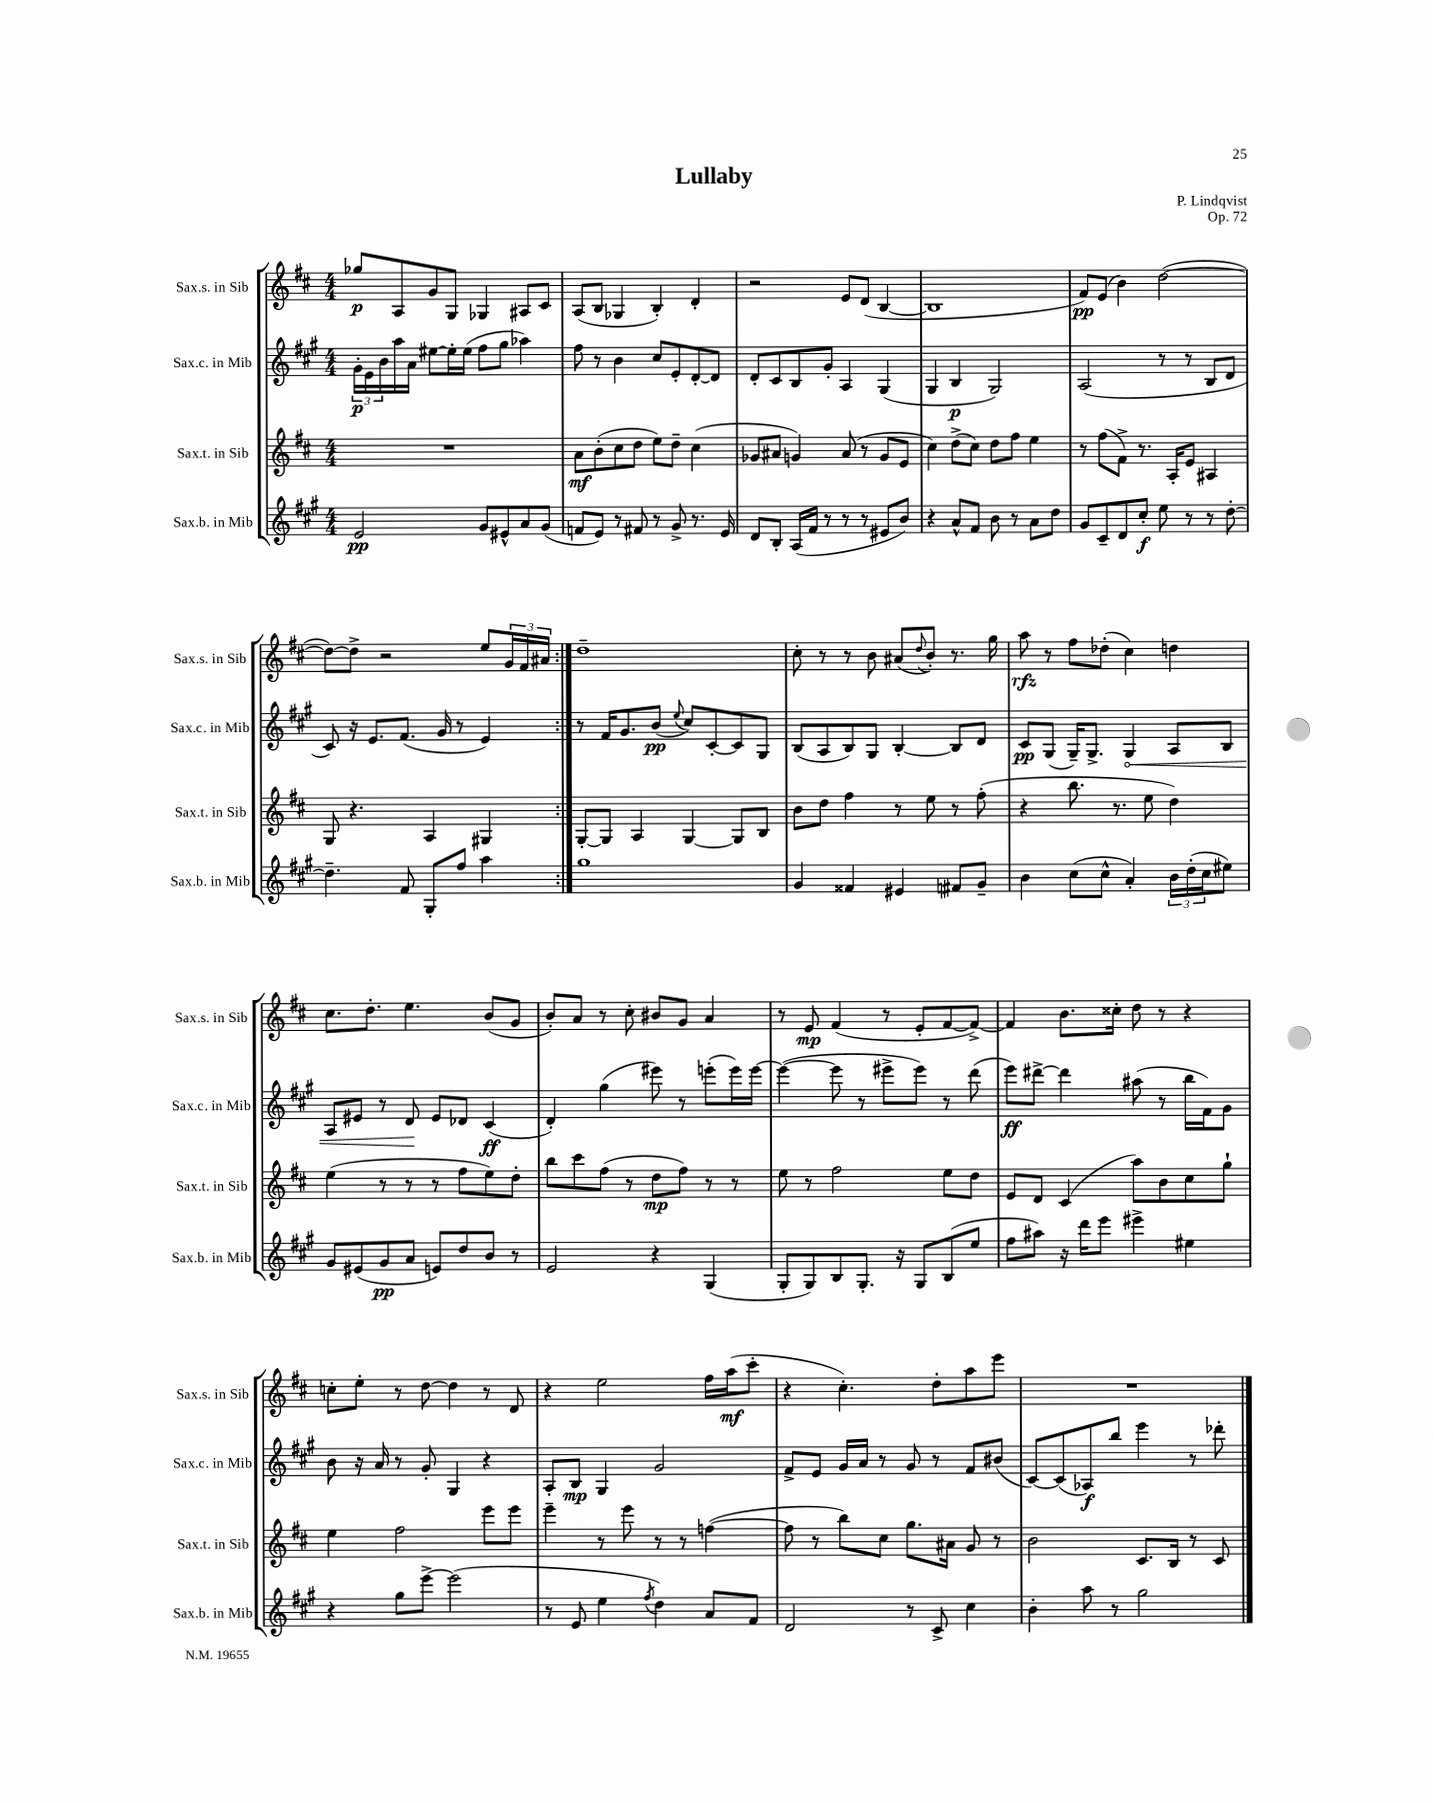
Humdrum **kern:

**kern	**kern	**kern	**kern
*staff4	*staff3	*staff2	*staff1
*clefG2	*clefG2	*clefG2	*clefG2
*k[f#c#g#]	*k[f#c#]	*k[f#c#g#]	*k[f#c#]
*M4/4	*M4/4	*M4/4	*M4/4
2e	1r	24g#'	8gg-
.	.	24e	.
.	.	24b	.
.	.	16aa	8A
.	.	16a	.
.	.	[8ee#	8g
.	.	16ee#']	8G
.	.	(16ee#	.
8g#	.	8ff#	4G-
8e#^^	.	8gg#	.
8a	.	4aa-)	8A#
(8g#	.	.	8c#
=	=	=	=
8f	8a	8ff#	(8A
8e)	(8b'	8r	8B
8r	8cc#	4b	4G-
8f#	8dd	.	.
8r	8ee)	8cc#	4B')
8g#^	8dd~	8e'	.
8.r	(4cc#	[8d'	4d'
.	.	8d]	.
16e	.	.	.
=	=	=	=
8d	8g-	8d'	2r
8B'	8a#	8c#	.
(16A	4g)	8B	.
16f#	.	.	.
8r	.	8g#'	.
8r	(8a#	4A	8e
8r	8r	.	(8d
8e#	8g	(4G#	[4B
8b)	8e	.	.
=	=	=	=
4r	4cc#)	4G#	1B]
8a^^	(8dd^	4B	.
8f#	8cc#)	.	.
8b	8dd	2G#)	.
8r	8ff#	.	.
8a	4ee	.	.
8dd	.	.	.
=	=	=	=
8g#	8r	(2A	8f#)
8c#~	(8ff#	.	(8e
8d	8f#^)	.	4b)
8cc#'	8.r	.	.
8ee	.	8r	([2dd
.	16A'	.	.
8r	8e	8r	.
8r	4A#	8B	.
[8dd'	.	8d	.
=	=	=	=
4.dd~]	8G	8c#)	8dd_)
.	4.r	16r	8dd^]
.	.	8.e	.
.	.	.	2r
8f#	.	(8.f#	.
8G#'	4A	.	.
.	.	16g#	.
8ff#	.	8r	.
4aa	4G#	4e)	8ee
.	.	.	24g
.	.	.	24f#
.	.	.	24a#
=:|!	=:|!	=:|!	=:|!
1gg#	[8G'	8r	1dd~
.	8G]	16f#	.
.	.	8.g#	.
.	4A	.	.
.	.	(8b	.
.	.	8qqee	.
.	[4G	8cc#)	.
.	.	[8c#'	.
.	8G]	8c#]	.
.	8B	8G#	.
=	=	=	=
4g#	8b	(8B	8cc#'
.	8dd	8A	8r
4f##	4ff#	8B)	8r
.	.	8G#	8b
4e#	8r	[4B'	(8a#
.	.	.	8qqdd
.	8ee	.	8b')
8f#	8r	8B]	8.r
8g#~	(8ff#'	8d	.
.	.	.	16gg
=	=	=	=
4b	4r	8c#	8aa
.	.	(8G#	8r
(8cc#	8.bb	16G#~)	8ff#
.	.	8.G#^	.
8cc#^^	.	.	(8dd-'
.	8.r	.	.
4a')	.	4G#	4cc#)
.	8ee	.	.
24b	4dd)	8A	4dd
(24dd'	.	.	.
24cc#	.	.	.
8ee#)	.	8B	.
=	=	=	=
8g#	(4ee	8A	8.cc#
(8e#	.	8e#	.
.	.	.	8.dd'
8g#	8r	8r	.
8a	8r	8d	4.ee
8e)	8r	8e#	.
8dd	8ff#	8d-	.
8b	8ee)	(4c#	(8b
8r	8dd'	.	8g
=	=	=	=
2e	8bb	4d')	8b')
.	8ccc#	.	8a
.	(8ff#	(4gg#	8r
.	8r	.	8cc#'
4r	8dd	8eee#)	8b#
.	8ff#)	8r	8g
(4G#	8r	(8eee'	4a
.	8r	16eee)	.
.	.	[16eee	.
=	=	=	=
8G#'	8ee	(4eee_	8r
8G#)	8r	.	8e
8B	2ff#	8eee]	(4f#
8.G#'	.	8r	.
.	.	8eee#^	8r
16r	.	.	.
8G#	.	8eee#)	8e'
(8B	8ee	8r	[8f#
8ee	8dd	(8ddd	8f#^_)
=	=	=	=
8ff#	8e	8eee)	4f#]
8aa#)	8d	[8ddd#^	.
16r	(4c#	4ddd#]	8.b
16ddd	.	.	.
8eee	.	.	.
.	.	.	16cc##'
4eee#^	8aa)	(8aa#	8dd
.	8b	8r	8r
4ee#	8cc#	16bb	4r
.	.	16f#)	.
.	8gg`	8g#	.
=	=	=	=
4r	4ee	8b	8cc'
.	.	16r	8ee'
.	.	16a	.
8gg#	2ff#	8r	8r
[8eee^	.	8g#'	[8dd
(2eee]	.	4G#	4dd]
.	8eee	4r	8r
.	8eee	.	8d
=	=	=	=
8r	4eee~	8A'	4r
8e	.	8B	.
4ee	8r	4G#	2ee
.	8eee	.	.
8qff#	.	.	.
4dd)	8r	2g#	.
.	8r	.	.
8a	([4ff	.	16ff#
.	.	.	(16aa
8f#	.	.	8ccc#'
=	=	=	=
2d	8ff]	8f#^	4r
.	8r	8e	.
.	8bb)	16g#	4.cc#')
.	.	16a	.
.	8cc#	8r	.
8r	8.gg	8g#	.
8c#^	.	8r	8dd'
.	16a#	.	.
4cc#	8g	8f#	8aa
.	8r	(8b#	8eee
=	=	=	=
4b'	2b	[8c#)	1r
.	.	(8c#]	.
8aa	.	8A-)	.
8r	.	8bb	.
2gg#	8.c#	4eee	.
.	16B	.	.
.	8r	8r	.
.	8c#	8ddd-'	.
==	==	==	==
*-	*-	*-	*-
